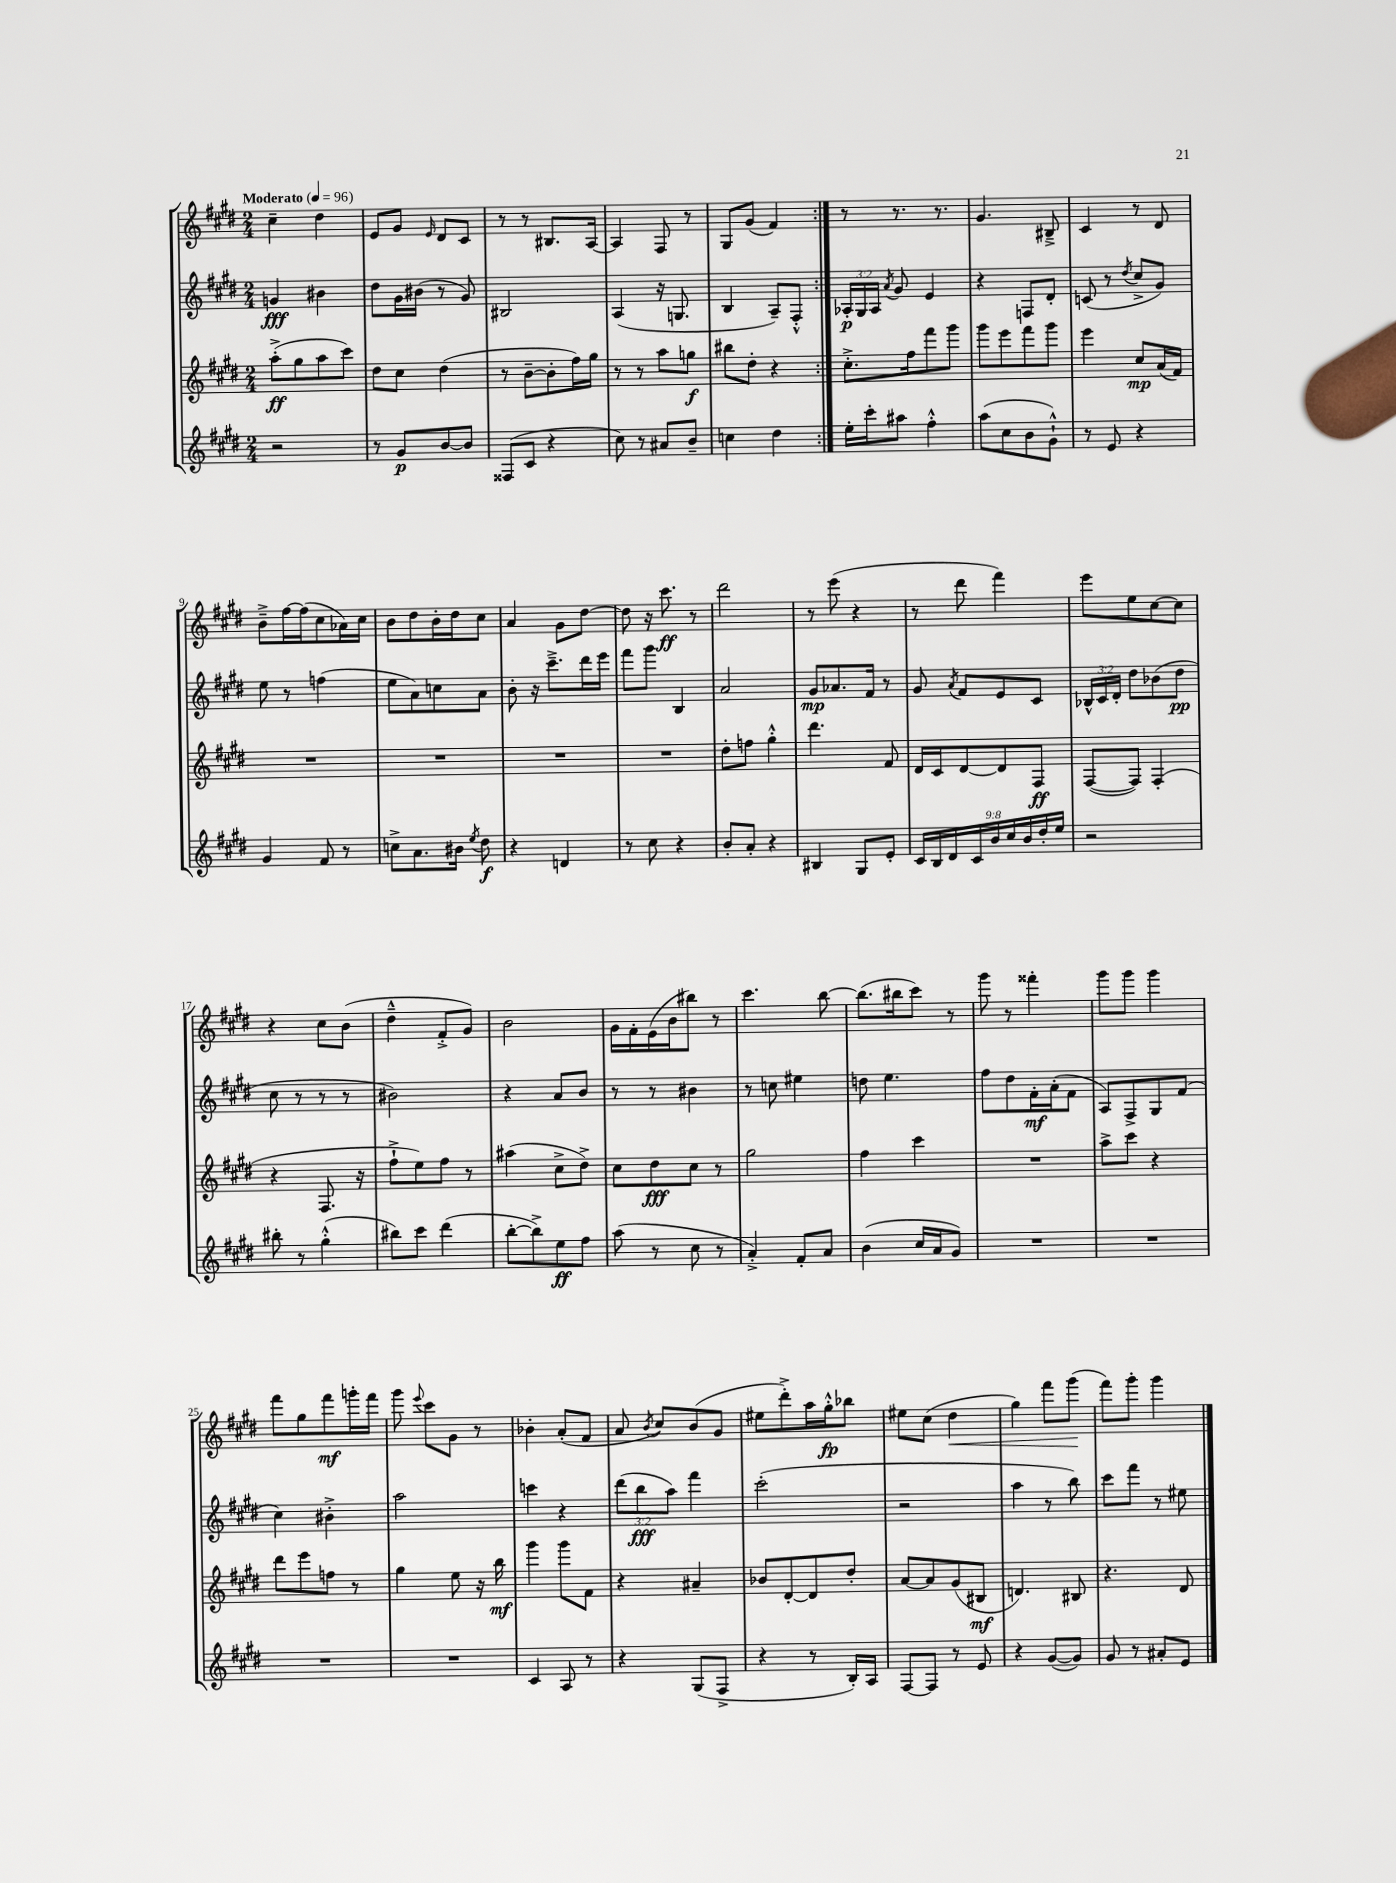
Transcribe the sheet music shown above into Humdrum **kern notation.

**kern	**dynam	**kern	**dynam	**kern	**dynam	**kern	**dynam
*part4	*part4	*part3	*part3	*part2	*part2	*part1	*part1
*staff4	*staff4	*staff3	*staff3	*staff2	*staff2	*staff1	*staff1
*clefG2	*	*clefG2	*	*clefG2	*	*clefG2	*
*k[f#c#g#d#]	*	*k[f#c#g#d#]	*	*k[f#c#g#d#]	*	*k[f#c#g#d#]	*
*M2/4	*	*M2/4	*	*M2/4	*	*M2/4	*
*MM96	*	*MM96	*	*MM96	*	*MM96	*
=1	=1	=1	=1	=1	=1	=1	=1
!	!	!	!	!	!	!LO:TX:a:B:t=Moderato	!
2r	.	(8aa'^\L	ff	4gn/	fff	4cc#~\	.
.	.	8gg#\	.	.	.	.	.
.	.	8aa\	.	4b#X\	.	4dd#\	.
.	.	8ccc#\J)	.	.	.	.	.
=2	=2	=2	=2	=2	=2	=2	=2
8r	.	8dd#\L	.	8dd#\L	.	8e/L	.
8g#/L	p	8cc#\J	.	16g#\L	.	8g#/J	.
.	.	.	.	(16b#X\JJ	.	.	.
.	.	.	.	.	.	16qqe/	.
[8b/	.	(4dd#\	.	8r	.	8d#/L	.
8b/J]	.	.	.	8g#/)	.	8c#/J	.
=3	=3	=3	=3	=3	=3	=3	=3
(8F##X/L	.	8r	.	2B#X/	.	8r	.
8c#/J	.	[8b~\L	.	.	.	8r	.
4r	.	8b'\]	.	.	.	8.B#X/L	.
.	.	16ff#\L)	.	.	.	.	.
.	.	16gg#\JJ	.	.	.	[16A/Jk	.
=4	=4	=4	=4	=4	=4	=4	=4
8cc#\)	.	8r	.	(4A/	.	4A/]	.
8r	.	8r	.	.	.	.	.
8a#X/L	.	8aa\L	.	16r	.	8F#/	.
.	.	.	.	8.Gn/	.	.	.
8b~/J	.	8ggn\J	f	.	.	8r	.
=5	=5	=5	=5	=5	=5	=5	=5
4ccn\	.	8bb#X\L	.	4B/	.	8G#/L	.
.	.	8dd#'\J	.	.	.	(8g#/J	.
4dd#\	.	4r	.	8A~/L)	.	4f#/)	.
.	.	.	.	8F#'^^/J	.	.	.
=6:|!	=6:|!	=6:|!	=6:|!	=6:|!	=6:|!	=6:|!	=6:|!
16ee'\LL	.	8.cc#'^\L	.	24A-X'/LL	p	8r	.
.	.	.	.	24G#/	.	.	.
16ccc#'\J	.	.	.	.	.	.	.
.	.	.	.	24A-/JJ	.	.	.
.	.	.	.	8qa/	.	.	.
8aa#X\J	.	.	.	8g#/	.	8.r	.
.	.	16ff#\k	.	.	.	.	.
4ff#'^^\	.	8fff#\	.	4e/	.	.	.
.	.	.	.	.	.	8.r	.
.	.	8ggg#\J	.	.	.	.	.
=7	=7	=7	=7	=7	=7	=7	=7
(8aa\L	.	8ggg#\L	.	4r	.	4.g#/	.
8cc#\	.	8eee\	.	.	.	.	.
8b\	.	8fff#\	.	8Fn/L	.	.	.
8g#`^^\J)	.	8ggg#\J	.	8d#'/J	.	8B#X~^/	.
=8	=8	=8	=8	=8	=8	=8	=8
8r	.	4eee\	.	(8cn/	.	4c#/	.
8e/	.	.	.	8r	.	.	.
.	.	.	.	8qdd#/	.	.	.
4r	.	8cc#/L	mp	8cc#^/L	.	8r	.
.	.	(16a/L	.	8g#/J)	.	8d#/	.
.	.	16f#/JJ)	.	.	.	.	.
!!LO:LB:g=z
=9	=9	=9	=9	=9	=9	=9	=9
4g#/	.	2r	.	8ee\	.	8b~^\L	.
.	.	.	.	8r	.	[16ff#\L	.
.	.	.	.	.	.	(16ff#\J]	.
8f#/	.	.	.	(4ffn\	.	8cc#\	.
8r	.	.	.	.	.	16a-X\L)	.
.	.	.	.	.	.	16cc#\JJ	.
=10	=10	=10	=10	=10	=10	=10	=10
8ccn^\L	.	2r	.	8ee\L	.	8b\L	.
8.a\	.	.	.	8a\)	.	8dd#\	.
.	.	.	.	8ccn\	.	16b'\L	.
16b#X\Jk	.	.	.	.	.	16dd#\J	.
8qee/	.	.	.	.	.	.	.
8dd#\	f	.	.	8a\J	.	8cc#\J	.
=11	=11	=11	=11	=11	=11	=11	=11
4r	.	2r	.	8b'\	.	4a/	.
.	.	.	.	16r	.	.	.
.	.	.	.	8.ccc#~^\L	.	.	.
4dn/	.	.	.	.	.	8g#\L	.
.	.	.	.	16ddd#\L	.	[8dd#\J	.
.	.	.	.	16eee\JJ	.	.	.
=12	=12	=12	=12	=12	=12	=12	=12
8r	.	2r	.	8fff#\L	.	8dd#\]	.
8cc#\	.	.	.	8ggg#\J	.	16r	.
.	.	.	.	.	.	8.ccc#\	ff
4r	.	.	.	4B/	.	.	.
.	.	.	.	.	.	8r	.
=13	=13	=13	=13	=13	=13	=13	=13
8b'/L	.	8dd#'\L	.	2a/	.	2ddd#\	.
8a'/J	.	8ffn\J	.	.	.	.	.
4r	.	4gg#'^^\	.	.	.	.	.
=14	=14	=14	=14	=14	=14	=14	=14
4B#X/	.	4.ddd#\	.	8g#/L	mp	8r	.
.	.	.	.	8.a-X/	.	(8eee\	.
8G#/L	.	.	.	.	.	4r	.
.	.	.	.	16f#/Jk	.	.	.
8e'/J	.	8f#/	.	8r	.	.	.
=15	=15	=15	=15	=15	=15	=15	=15
18c#/LL	.	16d#/LL	.	8g#/	.	8r	.
18B/	.	.	.	.	.	.	.
.	.	16c#/J	.	.	.	.	.
18d#/	.	.	.	.	.	.	.
.	.	.	.	8qa/	.	.	.
.	.	[8d#/	.	8f#/L	.	8ddd#\	.
18c#/	.	.	.	.	.	.	.
18b/	.	.	.	.	.	.	.
.	.	8d#/]	.	8e/	.	4fff#\)	.
18cc#/	.	.	.	.	.	.	.
18b/	.	.	.	.	.	.	.
.	.	8F#/J	ff	8c#/J	.	.	.
18dd#'/	.	.	.	.	.	.	.
18ee/JJ	.	.	.	.	.	.	.
=16	=16	=16	=16	=16	=16	=16	=16
2r	.	([8F#/L	.	24B-X^^/LL	.	8eee\L	.
.	.	.	.	24c#/	.	.	.
.	.	.	.	24d#'/JJ	.	.	.
.	.	8F#/J])	.	8dd#\L	.	8ee\	.
.	.	(4F#'/	.	(8b-X\	.	[8cc#\	.
.	.	.	.	8dd#\J	pp	8cc#\J]	.
!!LO:LB:g=z
=17	=17	=17	=17	=17	=17	=17	=17
8bb#X'\	.	4r	.	8cc#\	.	4r	.
8r	.	.	.	8r	.	.	.
(4gg#'^^\	.	8.F#/	.	8r	.	8cc#\L	.
.	.	.	.	8r	.	(8b\J	.
.	.	16r	.	.	.	.	.
=18	=18	=18	=18	=18	=18	=18	=18
8bb#X\L)	.	8ff#`^\L	.	2b#X\)	.	4dd#~^^\	.
8ccc#\J	.	8ee\)	.	.	.	.	.
(4ddd#\	.	8ff#\J	.	.	.	8f#'^/L	.
.	.	8r	.	.	.	8g#/J)	.
=19	=19	=19	=19	=19	=19	=19	=19
[8bb'\L	.	(4aa#X\	.	4r	.	2b\	.
8bb^\])	.	.	.	.	.	.	.
8ee\	ff	8cc#^\L	.	8a/L	.	.	.
8ff#\J	.	8dd#^\J)	.	8b/J	.	.	.
=20	=20	=20	=20	=20	=20	=20	=20
(8aa\	.	8cc#\L	.	8r	.	16g#\LL	.
.	.	.	.	.	.	16f#'\	.
8r	.	8dd#\	fff	8r	.	(16e\	.
.	.	.	.	.	.	16b\J	.
8cc#\	.	8cc#\J	.	4b#X\	.	8bb#X\J)	.
8r	.	8r	.	.	.	8r	.
=21	=21	=21	=21	=21	=21	=21	=21
4a'^/)	.	2gg#\	.	8r	.	4.ccc#\	.
.	.	.	.	8ccn\	.	.	.
8f#'/L	.	.	.	4ee#X\	.	.	.
8a/J	.	.	.	.	.	[8bb\	.
=22	=22	=22	=22	=22	=22	=22	=22
(4b\	.	4ff#\	.	8ddn\	.	(8.bb\L]	.
.	.	.	.	4.ee\	.	.	.
.	.	.	.	.	.	16bb#X\k	.
16cc#/LL	.	4ccc#\	.	.	.	8ccc#\J)	.
16a/J	.	.	.	.	.	.	.
8g#/J)	.	.	.	.	.	8r	.
=23	=23	=23	=23	=23	=23	=23	=23
2r	.	2r	.	8ff#\L	.	8ggg#\	.
.	.	.	.	8dd#\	.	8r	.
.	.	.	.	16f#'\L	mf	4fff##X'\	.
.	.	.	.	(16a'\J	.	.	.
.	.	.	.	8f#\J	.	.	.
=24	=24	=24	=24	=24	=24	=24	=24
2r	.	8aa^\L	.	8A/L)	.	8ggg#\L	.
.	.	8ccc#\J	.	8F#^/	.	8ggg#\J	.
.	.	4r	.	8G#/	.	4ggg#\	.
.	.	.	.	(8f#/J	.	.	.
!!LO:LB:g=z
=25	=25	=25	=25	=25	=25	=25	=25
2r	.	8ddd#\L	.	4cc#\)	.	8fff#\L	.
.	.	8eee\	.	.	.	8gg#\	.
.	.	8ffn\J	.	4b#X'^\	.	8fff#\	mf
.	.	8r	.	.	.	16gggn'\L	.
.	.	.	.	.	.	16fff#\JJ	.
=26	=26	=26	=26	=26	=26	=26	=26
2r	.	4gg#\	.	2aa\	.	8ggg#\	.
.	.	.	.	.	.	8qqeee/	.
.	.	.	.	.	.	8ccc#\L	.
.	.	8ee\	.	.	.	8g#\J	.
.	.	16r	.	.	.	8r	.
.	.	16bb\	mf	.	.	.	.
=27	=27	=27	=27	=27	=27	=27	=27
4c#/	.	4ggg#\	.	4cccn\	.	4b-X'\	.
8A/	.	8ggg#\L	.	4r	.	(8a'/L	.
8r	.	8f#\J	.	.	.	8f#/J	.
=28	=28	=28	=28	=28	=28	=28	=28
4r	.	4r	.	(12ddd#\L	.	8a/	.
.	.	.	.	12bb\	fff	.	.
.	.	.	.	.	.	8qb/	.
.	.	.	.	.	.	8cc#/L)	.
.	.	.	.	12aa\J)	.	.	.
(8G#/L	.	4a#X~/	.	4fff#\	.	(8b/	.
8F#^/J	.	.	.	.	.	8g#/J	.
=29	=29	=29	=29	=29	=29	=29	=29
4r	.	8b-X/L	.	(2ccc#'\	.	8ee#X\L	.
.	.	[8d#'/	.	.	.	8ddd#'^\)	.
8r	.	8d#/]	.	.	.	16aa\L	.
.	.	.	.	.	.	16gg#'^^\J	fp
16B'/LL)	.	8dd#'/J	.	.	.	8bb-X\J	.
16A/JJ	.	.	.	.	.	.	.
=30	=30	=30	=30	=30	=30	=30	=30
[8F#/L	.	[8a/L	.	2r	.	8ee#X\L	.
8F#/J]	.	8a/]	.	.	.	(8cc#\J	.
!	!	!	!	!	!	!	!LO:HP:b
8r	.	(8g#/	.	.	.	4dd#\	<
8e/	.	8B#X/J	mf	.	.	.	.
=31	=31	=31	=31	=31	=31	=31	=31
4r	.	4.dn/)	.	4aa\	.	4gg#\)	.
([8g#/L	.	.	.	8r	.	8fff#\L	.
8g#/J])	.	8B#X/	.	8bb\)	.	(8ggg#\J	.
.	.	.	.	.	.	.	[
=32	=32	=32	=32	=32	=32	=32	=32
8g#/	.	4.r	.	8ccc#\L	.	8fff#\L)	.
8r	.	.	.	8fff#\J	.	8ggg#'\J	.
8a#X'/L	.	.	.	8r	.	4ggg#\	.
8e/J	.	8d#/	.	8ee#X\	.	.	.
==	==	==	==	==	==	==	==
*-	*-	*-	*-	*-	*-	*-	*-
